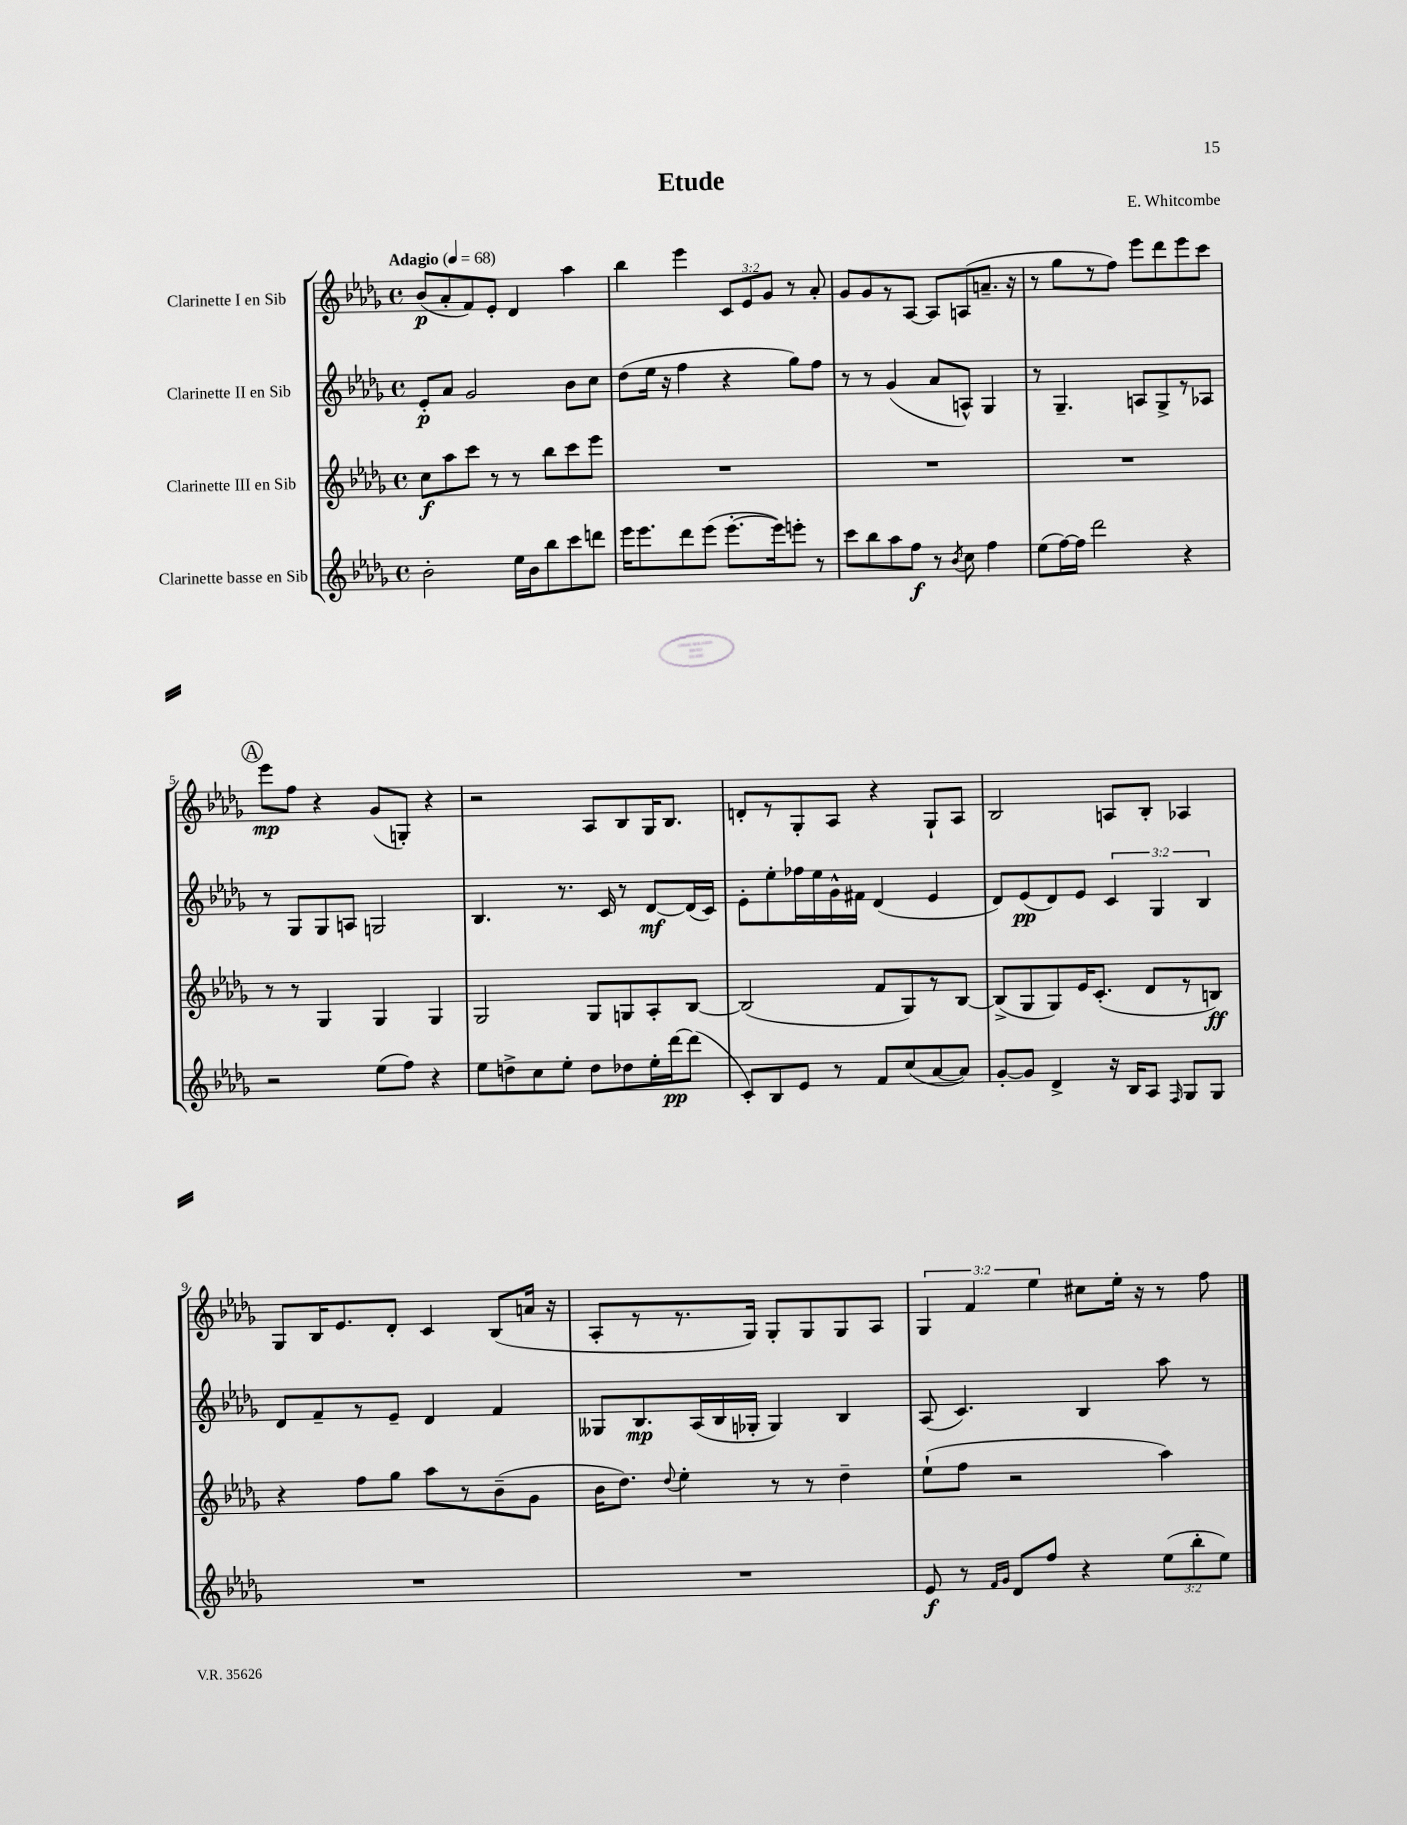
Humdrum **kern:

**kern	**kern	**kern	**kern
*staff4	*staff3	*staff2	*staff1
*clefG2	*clefG2	*clefG2	*clefG2
*k[b-e-a-d-g-]	*k[b-e-a-d-g-]	*k[b-e-a-d-g-]	*k[b-e-a-d-g-]
*M4/4	*M4/4	*M4/4	*M4/4
*met(c)	*met(c)	*met(c)	*met(c)
*MM68	*MM68	*MM68	*MM68
2b-'\	8cc\L	8e-'/L	(8b-/L
.	8aa-\	8a-/J	8a-'/
.	8ccc\J	2g-/	8f/)
.	8r	.	8e-'/J
16ee-\LL	8r	.	4d-/
16b-\J	.	.	.
8bb-\	8bb-\L	.	.
8ccc\	8ccc\	8b-\L	4aa-\
8ddd\J	8eee-\J	8cc\J	.
=	=	=	=
16eee-\LK	1r	(8dd-\L	4bb-\
8.eee-\	.	.	.
.	.	16ee-\Jk	.
.	.	16r	.
8ddd-\	.	4ff\	4eee-\
(8eee-\J	.	.	.
[8.eee-'\L	.	4r	12c/L
.	.	.	12e-/
.	.	.	12g-/J
16eee-\]k)	.	.	.
8eee'\J	.	8gg-\L)	8r
8r	.	8ff\J	8a-'/
=	=	=	=
8ccc\L	1r	8r	8g-/L
8bb-\	.	8r	8g-/
8aa-\	.	(4g-/	8r
8ff\J	.	.	[8A-/J
8r	.	8a-/L	8A-/]L
8qb-/	.	.	.
8cc\	.	8A^^/J)	(8A/
4ff\	.	4G-/	8.a~/J
.	.	.	16r
=	=	=	=
(8ee-\L	1r	8r	8r
[16ff\L)	.	4.G-~/	8gg-\L
16ff\]JJ	.	.	.
2ddd-\	.	.	8r
.	.	.	8ff\J)
.	.	8A/L	8eee-\L
.	.	8G-^/	8ddd-\
4r	.	8r	8eee-\
.	.	8A-/J	8ccc\J
=	=	=	=
2r	8r	8r	8eee-\L
.	8r	8G-/L	8ff\J
.	4G-/	8G-/	4r
.	.	8A/J	.
(8ee-\L	4G-/	2G/	(8g-/L
8ff\J)	.	.	8G'/J)
4r	4G-/	.	4r
=	=	=	=
8ee-\L	2G-/	4.B-/	2r
8dd^\	.	.	.
8cc\	.	.	.
8ee-'\J	.	8.r	.
8dd\L	8G-/L	.	8A-/L
.	.	16c/	.
8dd-\	8G/	8r	8B-/
16ee-'\L	8A-'/	[8d-/L	16G-/K
[16ddd-\J	.	.	8.B-/J
(8ddd-\]J	[8B-/J	(16d-/]L	.
.	.	16c/JJ)	.
=	=	=	=
8c'/L)	(2B-/]	8e-'\L	8d'/L
8B-/	.	8ee-'\	8r
8e-/J	.	16ff-\L	8G-'/
.	.	16ee-\	.
8r	.	16g-^^\	8A-/J
.	.	16f#\JJ	.
8f/L	8f/L	(4d-/	4r
(8cc/	8G-/)	.	.
[8a-/	8r	4e-/	8G-`/L
8a-/]J)	[8B-/J	.	8A-/J
=	=	=	=
[8g-'/L	(8B-^/]L	8d-/L)	2B-/
8g-/]J	8G-/	(8e-/	.
4d-^/	8G-/)	8d-/)	.
.	16e-/K	8e-/J	.
.	(8.c'/J	.	.
16r	.	6c/	8A/L
16B-/LK	.	.	.
8A-/J	8d-/L	.	8B-'/J
.	.	6G-/	.
16qqF/	.	.	.
8G-/L	8r	.	4A-/
.	.	6B-/	.
8G-/J	8B/J)	.	.
=	=	=	=
1r	4r	8d-/L	8G-/L
.	.	8f~/	16B-/K
.	.	.	8.e-/
.	8ff\L	8r	.
.	8gg-\J	8e-~/J	8d-'/J
.	8aa-\L	4d-/	4c/
.	8r	.	.
.	(8b-~\	4f/	(8B-/L
.	8g-\J	.	16a/Jk
.	.	.	16r
=	=	=	=
1r	16b-\LK	8G--/L	8A-'/L
.	8.dd-\J)	.	.
.	.	8.B-/	8r
.	8qqdd-/	.	.
.	4ee-'\	.	8.r
.	.	(16A-/L	.
.	.	16B-/	.
.	.	16G-'/JJ	16G-/Jk)
.	8r	4G-/)	8G-'/L
.	8r	.	8G-/
.	4dd-~\	4B-/	8G-/
.	.	.	8A-/J
=	=	=	=
8e-/	(8ee-`\L	(8A-/	6G-/
8r	8ff\J	4.c/)	.
.	.	.	6f/
16qqf/LL	.	.	.
16qqg-/JJ	.	.	.
8d-/L	2r	.	.
.	.	.	6ee-\
8ff/J	.	.	.
4r	.	4B-/	8cc#\L
.	.	.	16ee-'\Jk
.	.	.	16r
(12ee-\L	4aa-\)	8aa-\	8r
12bb-'\	.	.	.
.	.	8r	8ff\
12ee-\J)	.	.	.
==	==	==	==
*-	*-	*-	*-
